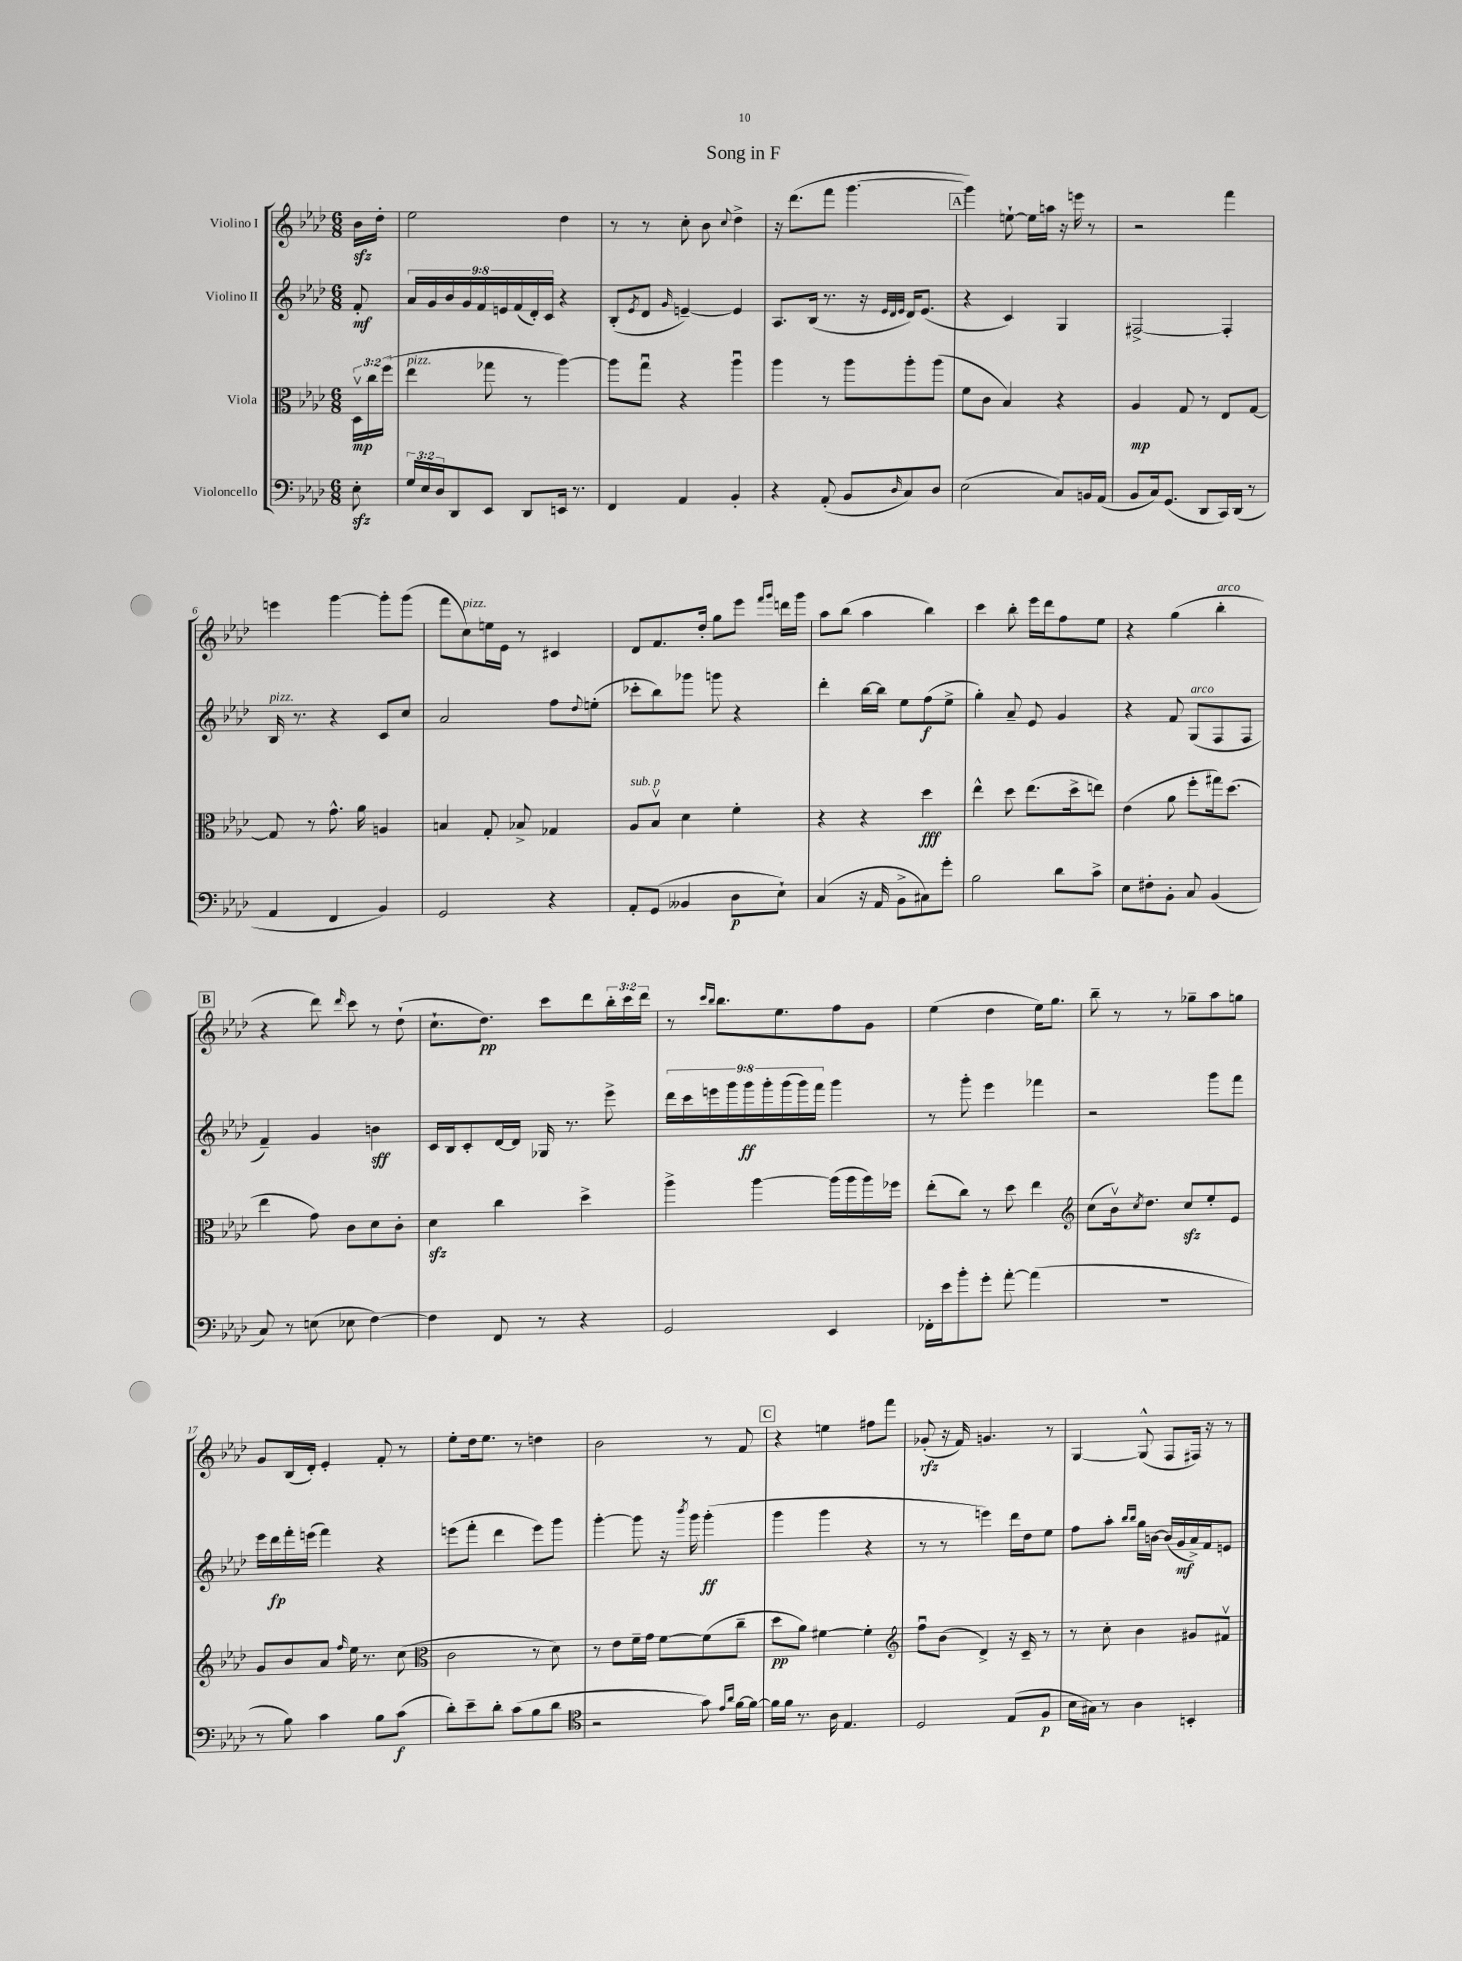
\header { title = "Song in F" }
<<
\new StaffGroup <<
\new Staff = "s0" \with { instrumentName = "Violino I" } {
    \clef treble \key aes \major \numericTimeSignature \time 6/8 \override Staff.TupletNumber.text = #tuplet-number::calc-fraction-text \partial 8
    bes'16\sfz des''16-. |
    ees''2 des''4 |
    r8 r8 c''8-. bes'8 \appoggiatura { c''8 } des''4-> |
    r16 des'''8.( f'''8 g'''4.~ |
    \mark \markup { \box "A" } g'''4) e''8~-! e''16 a''16 r16 e'''16 r8 |
    r2 f'''4 |
    e'''4 g'''4~ g'''8-. g'''8( |
    f'''8 c''8^\markup { \italic "pizz." }) e''16 ees'16 r8 cis'4 |
    des'8 f'8. des''16-. g''8 ees'''8 \grace { f'''16 g'''16 } d'''16 g'''16 |
    aes''8 bes''8( aes''4 bes''4) |
    c'''4 bes''8-. ees'''16 des'''16 f''8 ees''8 |
    r4 g''4( bes''4-.^\markup { \italic "arco" } |
    \mark \markup { \box "B" } r4 des'''8) \grace { des'''16 } c'''8 r8 des''8-!( |
    c''8.-! des''8.\pp) c'''8 des'''8 \tuplet 3/2 { bes''16-. c'''16 des'''16 } |
    r8 \grace { c'''16 bes''16 } bes''8. ees''8. f''8 g'8 |
    ees''4( des''4 ees''16) g''8. |
    bes''8-- r8 r8 ges''8-- aes''8 g''8 |
    g'8 bes16( des'16-.) ees'4-. f'8-. r8 |
    ees''8-. des''16 ees''8. r8 d''4 |
    bes'2 r8 f'8 |
    \mark \markup { \box "C" } r4 e''4 fis''8 f'''8 |
    ges'8-.\rfz( r16 f'16) g'4. r8 |
    g4~ g8-^( f8 fis16) r16 r8 \bar "|." |
}
\new Staff = "s1" \with { instrumentName = "Violino II" } {
    \clef treble \key aes \major \numericTimeSignature \time 6/8 \override Staff.TupletNumber.text = #tuplet-number::calc-fraction-text \partial 8
    f'8-.\mf |
    \tuplet 9/8 { aes'16 g'16 bes'16 g'16 f'16 e'16 f'16( des'16-.) c'16 } r4 |
    bes8-.( \acciaccatura { ees'8 } des'8 \grace { g'16 } e'4~--) e'4 |
    aes8. bes16( r8. r16 \grace { ees'32 des'32 ees'32 } des'16) ees'8.( |
    \mark \markup { \box "A" } r4 c'4) g4 |
    fis2~-> fis4-. |
    bes16^\markup { \italic "pizz." } r8. r4 c'8 c''8 |
    aes'2 f''8 \appoggiatura { des''8 } e''8-.( |
    ces'''8-. bes''8) ges'''8 g'''8 r4 |
    des'''4-. bes''16~ bes''16 ees''8 f''8\f( ees''8-> |
    g''4-.) aes'8-- ees'8 g'4 |
    r4 f'8 g8^\markup { \italic "arco" }( f8 f8 |
    \mark \markup { \box "B" } f'4--) g'4 b'4\sff |
    c'16 bes16 c'8-. des'16~ des'16 ges16 r8. ees'''8-> |
    \tuplet 9/8 { des'''16 c'''16 e'''16 g'''16 g'''16\ff g'''16-. g'''16( g'''16) f'''16 } g'''4 |
    r8 g'''8-. ees'''4 fes'''4 |
    r2 g'''8 f'''8 |
    ees'''16 des'''16\fp f'''16-. e'''16( f'''4) r4 |
    e'''8( f'''8-. des'''4 e'''8) g'''8 |
    g'''4~-. g'''8 r16 \acciaccatura { bes'''8 } g'''16 g'''4-.\ff( |
    \mark \markup { \box "C" } g'''4 g'''4 r4 |
    r8 r8 e'''4) des'''16 des''16 ees''8 |
    f''8 aes''8-. \grace { bes''16 bes''16 } g''16 b'16~ b'16( g'16\mf aes'16->) f'16 e'8 \bar "|." |
}
\new Staff = "s2" \with { instrumentName = "Viola" } {
    \clef alto \key aes \major \numericTimeSignature \time 6/8 \override Staff.TupletNumber.text = #tuplet-number::calc-fraction-text \partial 8
    \tuplet 3/2 { des16\upbow\mp c''16 f''16( } |
    ees''4^\markup { \italic "pizz." } ges''8 r8 aes''4~) |
    aes''8 g''8\downbow r4 aes''4\downbow |
    aes''4 r8 aes''8 aes''8-. aes''8( |
    \mark \markup { \box "A" } f'8 c'8 bes4) r4 |
    aes4\mp g8 r8 ees8 g8~ |
    g8 r8 g'8.-^ aes'16 a4 |
    b4 g8-. bes8-> ges4 |
    aes8^\markup { \italic "sub. p" } bes8\upbow des'4 f'4-. |
    r4 r4 des''4\fff |
    ees''4-^ des''8 ees''8.( des''16-> e''8) |
    ees'4( aes'8 f''8-. gis''16) des''8.( |
    \mark \markup { \box "B" } ees''4 g'8) c'8 des'8 c'8-. |
    des'4\sfz c''4 des''4-> |
    aes''4-> aes''4~ aes''16( aes''16 aes''16) fes''16 |
    ees''8-.( c''8) r8 des''8 ees''4 |
    \clef treble c''8( bes'16\upbow) \acciaccatura { c''8 } des''8. c''8\sfz ees''8-. ees'8 |
    g'8 bes'8 aes'8 \grace { f''16 } ees''16 r8. c''8( |
    \clef alto c'2 r8 des'8) |
    r8 ees'8 f'16-- g'16 f'8~ f'8( c''8-- |
    \mark \markup { \box "C" } des''8\pp aes'8) fis'4~ fis'4-. |
    \clef treble f''8\downbow bes'8( des'4->) r16 c'16-- r8 |
    r8 c''8-. bes'4 gis'8 fis'8\upbow \bar "|." |
}
\new Staff = "s3" \with { instrumentName = "Violoncello" } {
    \clef bass \key aes \major \numericTimeSignature \time 6/8 \override Staff.TupletNumber.text = #tuplet-number::calc-fraction-text \partial 8
    ees8-.\sfz |
    \tuplet 3/2 { g16 ees16 des16 } des,8 ees,8 des,8 e,16 r8. |
    f,4 aes,4 bes,4-. |
    r4 aes,8-.( bes,8 \grace { des16 } c8) des8 |
    \mark \markup { \box "A" } ees2( c8) b,16 aes,16( |
    bes,8 c16) g,8.( des,8 c,16) des,16( r8 |
    aes,4 f,4 bes,4) |
    g,2 r4 |
    aes,8-. g,8( beses,4 des8\p ees8-!) |
    c4( r16 aes,16 bes,8-> cis8) g'8-. |
    bes2 des'8 c'8-> |
    ees8 fis8-. bes,8-. c8 bes,4( |
    \mark \markup { \box "B" } c8) r8 e8( ees8 f4~) |
    f4 f,8 r8 r4 |
    g,2 ees,4 |
    fes,16-. ees'16 bes'8-. g'8-. aes'8~-. aes'4( |
    R2. |
    r8 bes8) c'4 bes8 c'8\f( |
    des'8-.) ees'8-- des'8-. c'8( bes8 des'8 |
    \clef tenor r2 g'8) \grace { ees'16 aes'16 } f'16~ f'16~ |
    \mark \markup { \box "C" } f'16 f'16 r8. aes16 ees4. |
    des2 ees8( f8\p |
    bes16 gis16) r8 aes4 b,4-. \bar "|." |
}
>>
>>
